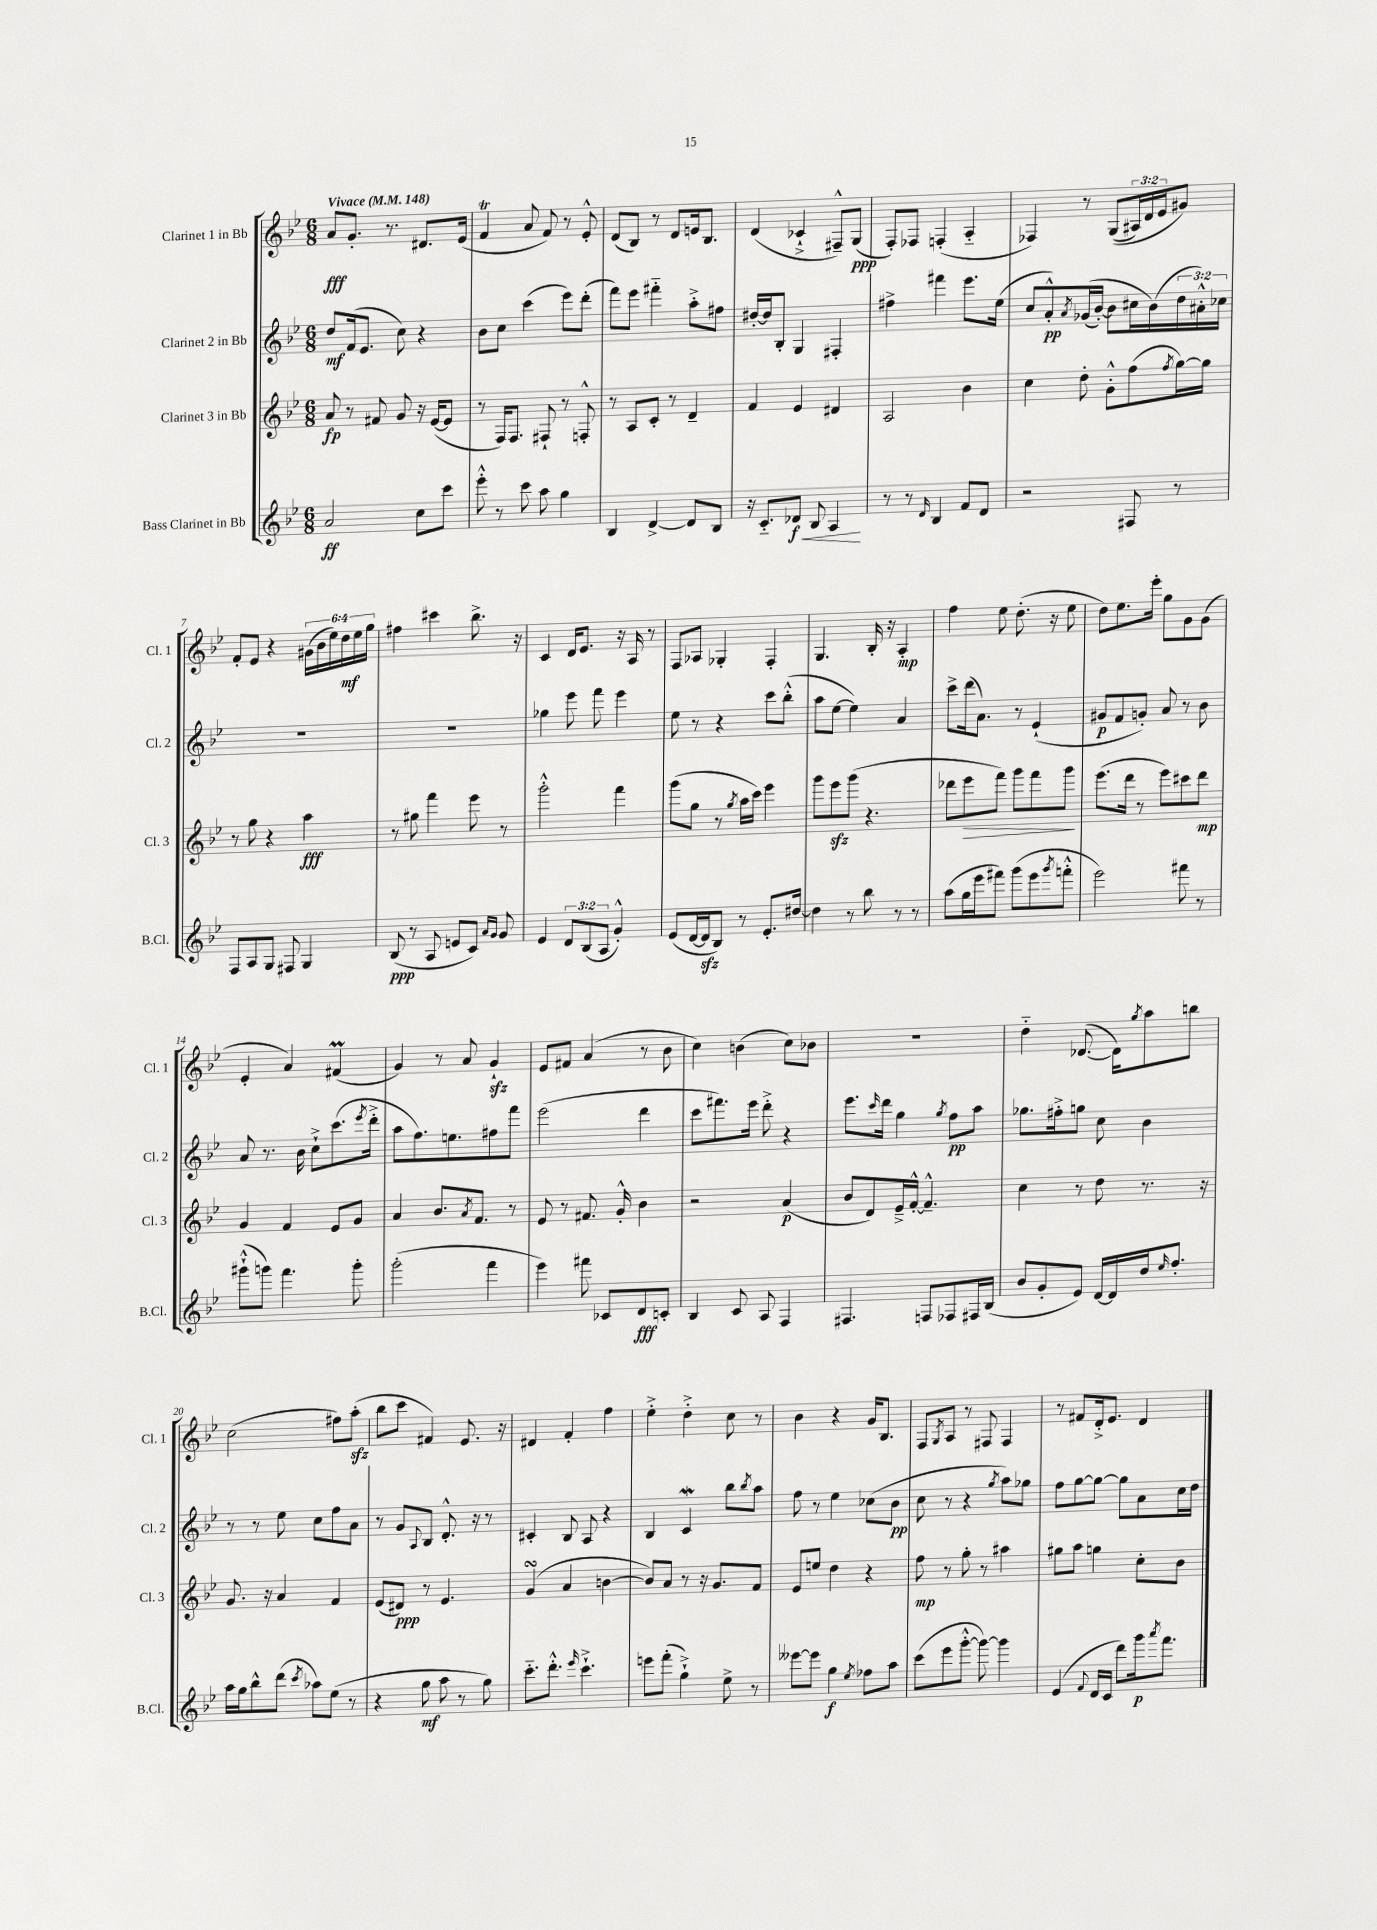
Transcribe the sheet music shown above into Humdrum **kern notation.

**kern	**kern	**kern	**kern
*staff4	*staff3	*staff2	*staff1
*clefG2	*clefG2	*clefG2	*clefG2
*k[b-e-]	*k[b-e-]	*k[b-e-]	*k[b-e-]
*M6/8	*M6/8	*M6/8	*M6/8
*MM148	*MM148	*MM148	*MM148
2a	8a	8dd	8a
.	8r	(16f	8.g'
.	.	8.e-	.
.	8f#	.	.
.	.	.	8.r
.	8g	8cc)	.
8cc	16r	4r	8.d#
.	([16e-	.	.
8ccc	8e-]	.	.
.	.	.	(16e-
=	=	=	=
8eee-'^^	8r	8b-	4f
8r	16F)	8cc	.
.	8.F	.	.
8ccc	.	(4ccc	8a
8aa	8F#`	.	8f)
4gg	8r	8eee-)	8r
.	8F'^^	(8ddd'	8e-'^^
=	=	=	=
4B-	8r	8fff)	(8d
.	8A	8eee-	8B-)
[4d^	8c'	4fff#'~	8r
.	8r	.	8d
8d]	4d~	8aa'^	16e
.	.	.	8.B-
8B-	.	8ff#	.
=	=	=	=
16r	4f	[16dd#'	(4d
8.c'~	.	16dd#]	.
.	.	8B-'	.
8d-	4e-	4G	4c-`^
8B-	.	.	.
4A	4d#	4F#'	8F#~^^)
.	.	.	(8G
=	=	=	=
8r	2A	4ff#^	8F')
8r	.	.	8F-
16qqd	.	.	.
4B-	.	4fff#	(4F'
8f	4b-	8.eee-	4A'~
8d	.	.	.
.	.	(16ee-	.
=	=	=	=
2r	4cc	8cc	4F-)
.	.	8a'^^)	.
.	.	8qa	.
.	8dd'	&((16g-	8r
.	.	[16b-')	.
.	8g'^^	8b-]	&((8G
8F#	(8ff	16cc#	24A#)
.	.	.	24d
.	.	(16b-&)	.
.	.	.	24e-
.	8qff	.	.
8r	[16gg)	24dd	8g#&)
.	.	24a#'^^)	.
.	16gg]	.	.
.	.	24cc-	.
=	=	=	=
8F	8r	2.r	8f'
8A	8gg	.	8e-
8G	4r	.	4r
8F#	.	.	.
4G	4aa	.	(24g#
.	.	.	24b-
.	.	.	24ee-)
.	.	.	24dd
.	.	.	24ee-
.	.	.	24gg
=	=	=	=
(8B-	8r	2.r	4ff#
8r	8gg#	.	.
8A	4fff	.	4ccc#
8e	.	.	.
8c)	8eee-	.	8.bb-^
16qqa	.	.	.
16qqg	.	.	.
8g	8r	.	.
.	.	.	16r
=	=	=	=
4e-	2ggg'^^	4gg-	4c
12d	.	8eee-	16d
.	.	.	8.e-
(12B-	.	.	.
.	.	8fff	.
12A	.	.	.
4g'^^)	4fff	4eee-	16r
.	.	.	16A
.	.	.	8r
=	=	=	=
(8e-	(8ggg	8ee-	8F
[16d	8gg	8r	8A-
16d]	.	.	.
8B-)	8r	4r	4G-'
.	8qgg	.	.
8r	16aa	.	.
.	16ccc)	.	.
8.e-'	4eee-	8ccc	4F'
.	.	(8bb-'^^	.
[16dd#	.	.	.
=	=	=	=
4dd#]	8ggg	8aa	4.G
.	8eee-	[8ee-	.
8r	(8ggg	4ee-])	.
8bb-	4.r	.	16B-'
.	.	.	16r
8r	.	4a	4A'
8r	.	.	.
=	=	=	=
(8aa	8ddd-	8ccc^	4ff
16gg	8eee-	(16ddd	.
16eee-	.	8.a)	.
8fff#)	8fff)	.	8ee-
(8ggg	8ggg	8r	(8.dd'
8eee-	8fff	(4e-`	.
.	.	.	16r
8qggg	.	.	.
8fff'^^	8ggg	.	8ee-
=	=	=	=
2eee-)	(8.eee-	8g#	8dd)
.	.	8f	8.ee-
.	16ddd	.	.
.	8r	8g')	.
.	.	.	16eee-'
.	8eee-)	8a	8gg
8fff#	8ccc#	8r	8g
8r	8ddd	8b-	(8g
=	=	=	=
(8ggg#`^^	4g	8a	4e-'
8ggg)	.	8.r	.
4.fff	4f	.	4a)
.	.	16b-	.
.	.	8cc`^	.
.	8e-	(8.ccc	(4f#
8ggg'	8g	.	.
.	.	8qeee-	.
.	.	16ddd'^	.
=	=	=	=
(2ggg'	4a	8aa	4g)
.	.	8.ff)	.
.	8.b-	.	8r
.	.	8.ee	.
.	.	.	8a
.	8qa	.	.
.	8.f	.	.
4fff	.	8ff#	4g`
.	8r	8fff	.
=	=	=	=
4eee-)	8e-	(2eee-	8e-
.	8r	.	8f#
8fff#	8.f#	.	(4a
8c-	.	.	.
.	16g'^^	.	.
8d	4b-	4ddd	8r
8c'	.	.	8b-
=	=	=	=
4B-	2r	8ccc	4cc)
.	.	8.fff#)	.
8c	.	.	(4b
.	.	16eee-	.
8A	.	8ddd'^	.
4F	(4a	4r	8cc)
.	.	.	8b-
=	=	=	=
4.F#	8b-	8.eee-	2.r
.	8d)	.	.
.	.	16qqccc	.
.	.	16ddd	.
.	16e-~^	4gg	.
.	[16f'^^	.	.
8F	4.f~^^]	.	.
.	.	8qgg	.
8F-	.	8ff	.
16F#	.	8aa	.
(16B-	.	.	.
=	=	=	=
8b-	4cc	8.gg-	4dd'~
8g'	.	.	.
.	.	16ff#'^	.
8e-)	8r	8gg	([8.d-
[16d	8dd	8cc	.
16d]	.	.	16d-])
.	.	.	8qgg
16dd	8.r	4b-	8aa
16qqee-	.	.	.
8.ff'	.	.	.
.	.	.	8bb
.	16r	.	.
=	=	=	=
16aa	8.g	8r	(2cc
16gg	.	.	.
8bb-^^	.	8r	.
.	16r	.	.
(8ddd	4a	8ee-	.
8qccc	.	.	.
8aa-)	.	8cc	.
(8ee-	4f	8ff	8ff#)
8r	.	8a	(8aa'
=	=	=	=
4r	(8e-	8r	8bb-
.	8d#)	8g	8ccc
.	.	8qqA	.
8gg	8r	8B-	4f#)
8aa	4.e-	8.d'^^	.
8r	.	.	8.e-
.	.	16r	.
8gg)	.	8r	.
.	.	.	16r
=	=	=	=
8.ccc'~	(4g	4c#'	4d#
8.ddd'^^	.	.	.
.	4a	8B-	4f'
16qqeee-	.	.	.
4.ccc`^	.	8A	.
.	[4b	4r	4ff
=	=	=	=
8eee	8b])	4B-	4ee-'^
(8fff'	8a	.	.
4gg`^)	8r	4c	4dd'^
.	16r	.	.
.	8.g	.	.
8ee-^	.	8bb-	8cc
.	.	8qbb-	.
8r	8f	8aa	8r
=	=	=	=
[8eee--	8e-	8ff	4b-
8eee--]	8ee	8r	.
4gg	4dd	4ee-	4r
8qee-	.	.	.
8ff-	4r	(8cc-	16g
.	.	.	8.B-
8aa	.	8b-	.
=	=	=	=
(8ccc	8ff	8cc	8F
.	.	.	8qG
8eee-	8r	8r	8A
[8ggg'^^	8gg'	4r	8r
8ggg_)	8r	.	8F#
.	.	8qgg	.
4ggg]	4aa#	8aa)	4F#
.	.	8gg-	.
=	=	=	=
(4e-	8gg#	8ff	8r
.	8aa	[8gg	8f#
8qqf	.	.	.
16d	4gg	8gg_	16d'^
16c	.	.	8.e-
8ddd)	.	8gg]	.
16ggg	8cc'	8a	4d
8qaaa	.	.	.
8.fff	.	.	.
.	8b-	16cc	.
.	.	16dd	.
==	==	==	==
*-	*-	*-	*-
